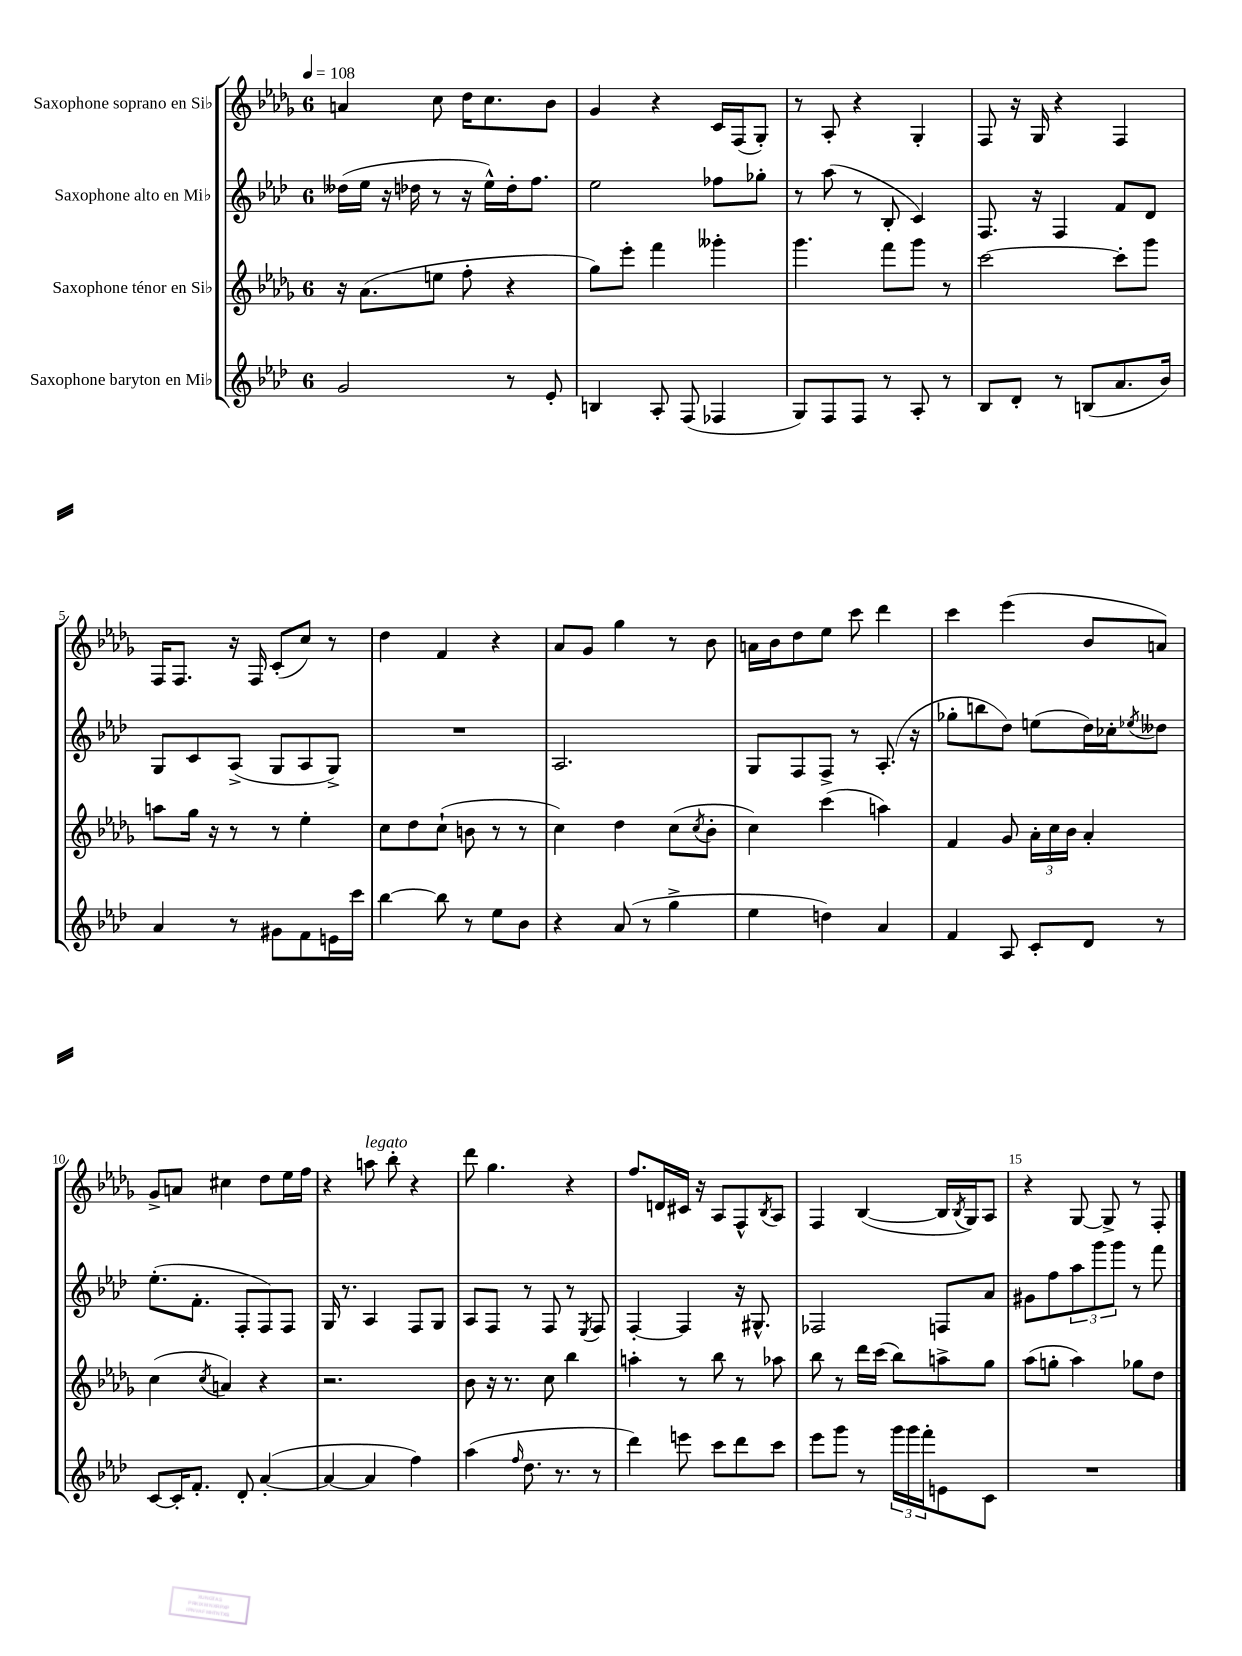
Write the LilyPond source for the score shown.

<<
\new StaffGroup <<
\new Staff = "s0" \with { instrumentName = "Saxophone soprano en Sib" } {
    \clef treble \key des \major \once \override Staff.TimeSignature.style = #'single-digit \time 6/8 \tempo 4 = 108
    a'4 c''8 des''16 c''8. bes'8 |
    ges'4 r4 c'16 f16( ges8-.) |
    r8 aes8-. r4 ges4-. |
    f8 r16 ges16 r4 f4 |
    f16 f8. r16 f16 c'8-.( c''8) r8 |
    des''4 f'4 r4 |
    aes'8 ges'8 ges''4 r8 bes'8 |
    a'16 bes'16 des''8 ees''8 c'''8 des'''4 |
    c'''4 ees'''4( bes'8 a'8) |
    ges'8-> a'8 cis''4 des''8 ees''16 f''16 |
    r4 a''8^\markup { \italic "legato" } bes''8-. r4 |
    des'''8 ges''4. r4 |
    f''8. d'16 cis'16 r16 aes8 f8-^ \acciaccatura { bes8 } aes8 |
    f4 bes4~( bes16 \acciaccatura { bes8 } ges16) aes8 |
    r4 ges8~ ges8-> r8 f8-. \bar "|." |
}
\new Staff = "s1" \with { instrumentName = "Saxophone alto en Mib" } {
    \clef treble \key aes \major \once \override Staff.TimeSignature.style = #'single-digit \time 6/8
    deses''16( ees''16 r16 des''16 r8 r16 ees''16-^) des''16-. f''8. |
    ees''2 fes''8 ges''8-. |
    r8 aes''8( r8 bes8-. c'4) |
    f8. r16 f4 f'8 des'8 |
    g8 c'8 aes8->( g8 aes8 g8->) |
    R2. |
    aes2. |
    g8 f8 f8-> r8 aes8.-.( r16 |
    ges''8-. b''8 des''8) e''8( des''16) ces''16-. \acciaccatura { ees''8 } deses''8 |
    ees''8.-.( f'8.-. f8-. f8) f8 |
    g16 r8. aes4 f8 g8 |
    aes8 f8 r8 f8 r8 \acciaccatura { ees8 } f8 |
    f4~-. f4 r16 gis8.-^ |
    fes2 f8 aes'8 |
    gis'8 f''8 \tuplet 3/2 { aes''8 g'''8 g'''8 } r8 f'''8 \bar "|." |
}
\new Staff = "s2" \with { instrumentName = "Saxophone ténor en Sib" } {
    \clef treble \key des \major \once \override Staff.TimeSignature.style = #'single-digit \time 6/8
    r16 aes'8.( e''8 f''8-. r4 |
    ges''8) ees'''8-. f'''4 geses'''4-. |
    ges'''4. f'''8 ges'''8 r8 |
    c'''2~ c'''8-. ges'''8 |
    a''8 ges''16 r16 r8 r8 ees''4-. |
    c''8 des''8 c''8-!( b'8 r8 r8 |
    c''4) des''4 c''8( \acciaccatura { c''8 } bes'8-. |
    c''4) c'''4( a''4) |
    f'4 ges'8 \tuplet 3/2 { aes'16-. c''16 bes'16 } aes'4-. |
    c''4( \acciaccatura { c''8 } a'4) r4 |
    r2. |
    bes'8 r16 r8. c''8 bes''4 |
    a''4-. r8 bes''8 r8 aes''8 |
    bes''8 r8 des'''16 c'''16( bes''8) a''8-> ges''8 |
    aes''8( g''8-. aes''4) ges''8 des''8 \bar "|." |
}
\new Staff = "s3" \with { instrumentName = "Saxophone baryton en Mib" } {
    \clef treble \key aes \major \once \override Staff.TimeSignature.style = #'single-digit \time 6/8
    g'2 r8 ees'8-. |
    b4 aes8-. f8( fes4 |
    g8) f8 f8 r8 aes8-. r8 |
    bes8 des'8-. r8 b8( aes'8. bes'16) |
    aes'4 r8 gis'8 f'8 e'16 c'''16 |
    bes''4~ bes''8 r8 ees''8 bes'8 |
    r4 aes'8( r8 g''4-> |
    ees''4 d''4) aes'4 |
    f'4 aes8 c'8-. des'8 r8 |
    c'8~ c'16-. f'8.-. des'8-. aes'4~-.( |
    aes'4~ aes'4 f''4) |
    aes''4( \grace { f''16 } des''8. r8. r8 |
    des'''4) e'''8 c'''8 des'''8 c'''8 |
    ees'''8 g'''8 r8 \tuplet 3/2 { g'''16 g'''16 f'''16-. } e'8 c'8 |
    R2. \bar "|." |
}
>>
>>
\layout { \context { \Score \override BarNumber.break-visibility = ##(#f #t #t) barNumberVisibility = #(every-nth-bar-number-visible 5) } }
